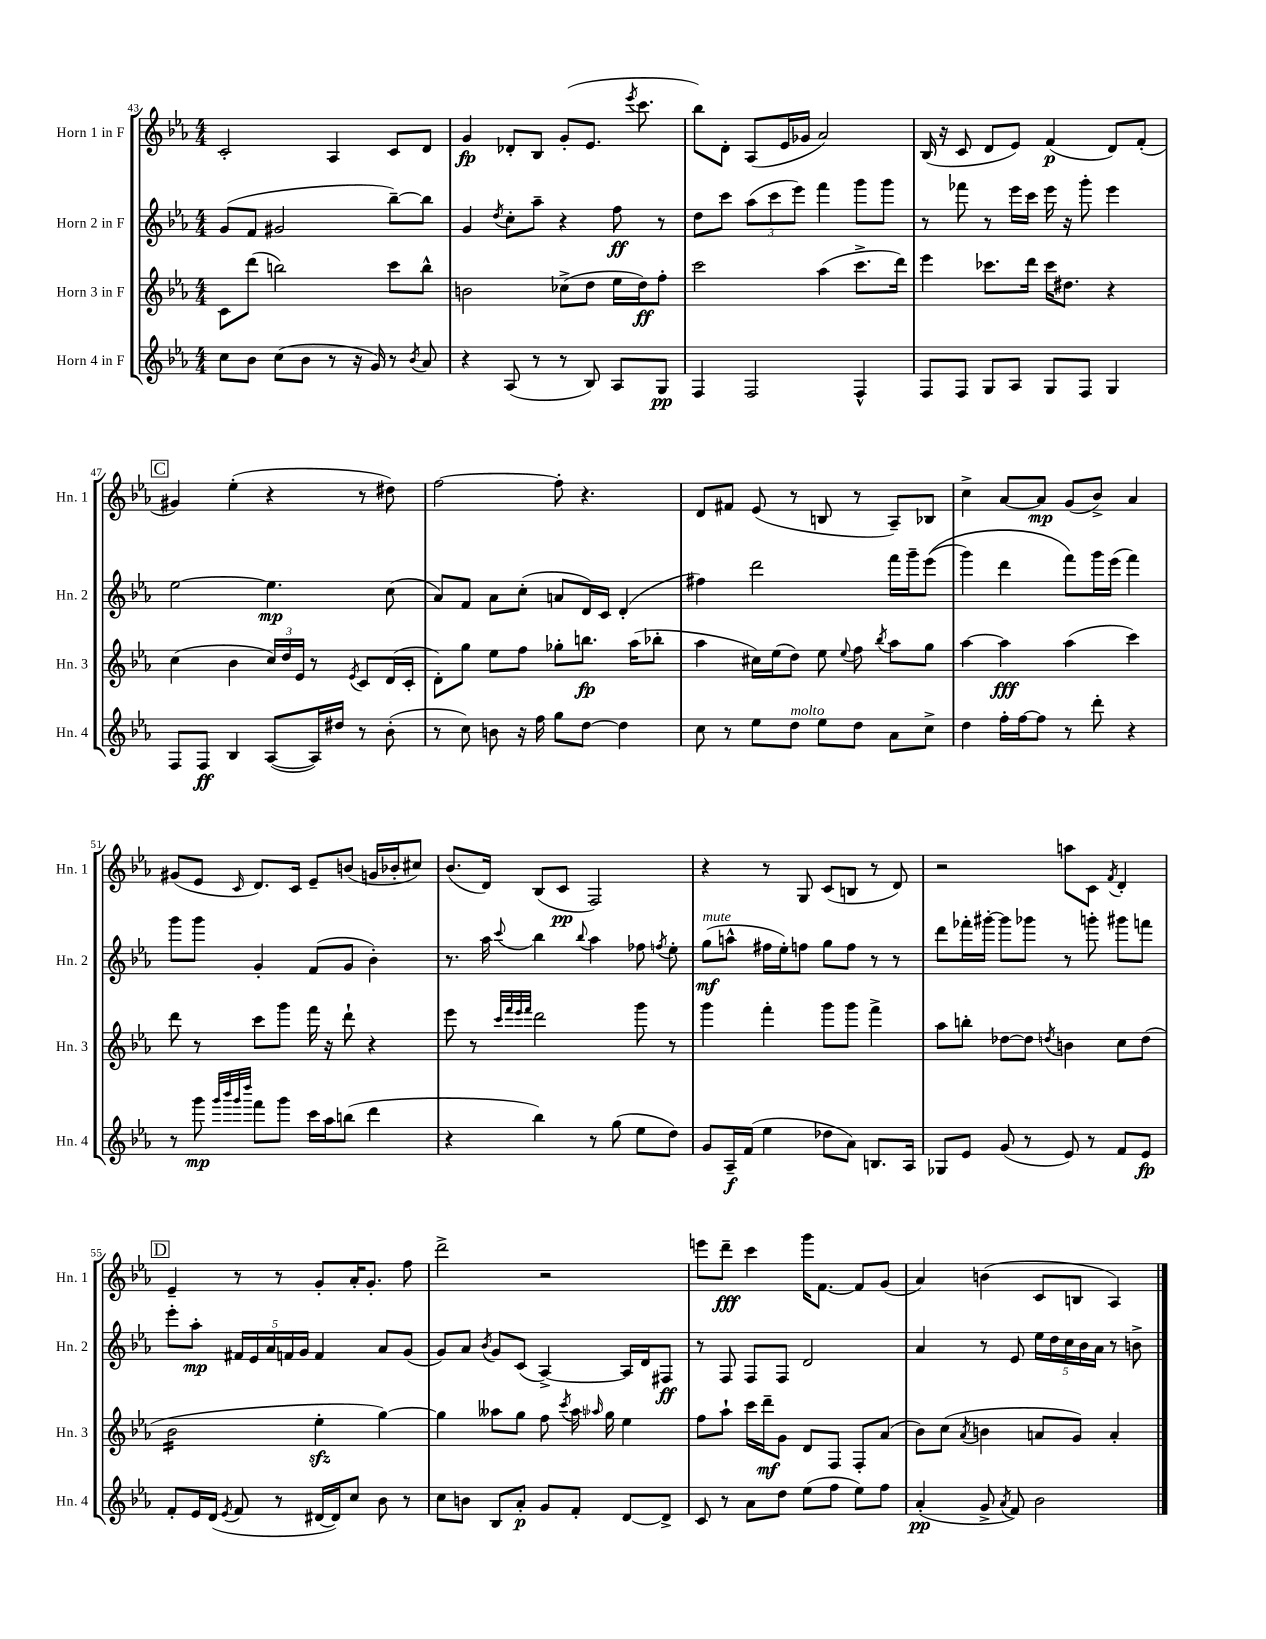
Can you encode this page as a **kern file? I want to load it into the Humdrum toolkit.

**kern	**dynam	**kern	**dynam	**kern	**dynam	**kern	**dynam
*part4	*part4	*part3	*part3	*part2	*part2	*part1	*part1
*staff4	*staff4	*staff3	*staff3	*staff2	*staff2	*staff1	*staff1
*I"Horn 4 in F	*	*I"Horn 3 in F	*	*I"Horn 2 in F	*	*I"Horn 1 in F	*
*I'Hn. 4	*	*I'Hn. 3	*	*I'Hn. 2	*	*I'Hn. 1	*
*clefG2	*	*clefG2	*	*clefG2	*	*clefG2	*
*k[b-e-a-]	*	*k[b-e-a-]	*	*k[b-e-a-]	*	*k[b-e-a-]	*
*M4/4	*	*M4/4	*	*M4/4	*	*M4/4	*
=43	=43	=43	=43	=43	=43	=43	=43
8cc\L	.	8c\L	.	(8g/L	.	2c'/	.
8b-\J	.	(8ddd\J	.	8f/J	.	.	.
(8cc\L	.	2bbn\)	.	2g#X/	.	.	.
8b-\J	.	.	.	.	.	.	.
8r	.	.	.	.	.	4A-/	.
16r	.	.	.	.	.	.	.
16g/)	.	.	.	.	.	.	.
8r	.	8ccc\L	.	[8bb-~\L)	.	8c/L	.
8qb-/	.	.	.	.	.	.	.
8a-/	.	8bb^^\J	.	8bb-\J]	.	8d/J	.
=44	=44	=44	=44	=44	=44	=44	=44
4r	.	2bn\	.	4g/	.	4g/	fp
.	.	.	.	8qdd/	.	.	.
(8A-/	.	.	.	8cc'\L	.	8d-X'/L	.
8r	.	.	.	8aa-~\J	.	8B-/J	.
8r	.	(8cc-X^\L	.	4r	.	(8g'/L	.
8B-/)	.	8dd\J	.	.	.	8.e-/J	.
8A-/L	.	16ee-\LL	.	8ff\	ff	.	.
.	.	.	.	.	.	8qeee-/	.
.	.	16dd\J)	ff	.	.	8.ccc\	.
8G/J	pp	8ff'\J	.	8r	.	.	.
=45	=45	=45	=45	=45	=45	=45	=45
4F/	.	2ccc\	.	8dd\L	.	8bb-\L)	.
.	.	.	.	8ccc\J	.	8d'\J	.
2F/	.	.	.	(12aa-\L	.	(8A-/L	.
.	.	.	.	12ccc\	.	.	.
.	.	.	.	.	.	16e-/L	.
.	.	.	.	12eee-\J)	.	.	.
.	.	.	.	.	.	16g-X/JJ	.
.	.	(4aa-\	.	4fff\	.	2a-/)	.
4F^^/	.	8.ccc^\L	.	8ggg\L	.	.	.
.	.	.	.	8ggg\J	.	.	.
.	.	16ddd\Jk)	.	.	.	.	.
=46	=46	=46	=46	=46	=46	=46	=46
8F/L	.	4eee-\	.	8r	.	(16B-/	.
.	.	.	.	.	.	16r	.
8F/J	.	.	.	8fff-X\	.	8c/	.
8G/L	.	8.ccc-X\L	.	8r	.	8d/L	.
8A-/J	.	.	.	16eee-\LL	.	8e-/J)	.
.	.	16ddd\Jk	.	16ccc\JJ	.	.	.
8G/L	.	16ccc-\KL	.	16eee-\	.	(4f/	p
.	.	8.dd#X\J	.	16r	.	.	.
8F/J	.	.	.	8ggg'\	.	.	.
4G/	.	4r	.	4eee-\	.	8d/L)	.
.	.	.	.	.	.	(8f'/J	.
!!LO:LB:g=z
!!LO:REH:place=s1:t=C
=47	=47	=47	=47	=47	=47	=47	=47
8F/L	.	(4cc\	.	[2ee-\	.	4g#X/)	.
8F/J	ff	.	.	.	.	.	.
4B-/	.	4b-\	.	.	.	(4ee-'\	.
([8A-/L	.	24cc/LL)	.	4.ee-\]	mp	4r	.
.	.	24dd/	.	.	.	.	.
.	.	24e-/JJ	.	.	.	.	.
16A-/L])	.	8r	.	.	.	.	.
16dd#X/JJ	.	.	.	.	.	.	.
.	.	8qe-/	.	.	.	.	.
8r	.	8c/L	.	.	.	8r	.
(8b-'\	.	(16d/L	.	(8cc\	.	8dd#X\)	.
.	.	16c'/JJ	.	.	.	.	.
=48	=48	=48	=48	=48	=48	=48	=48
8r	.	8d'\L)	.	8a-/L)	.	[2ff\	.
8cc\)	.	8gg\J	.	8f/J	.	.	.
8bn\	.	8ee-\L	.	8a-\L	.	.	.
16r	.	8ff\J	.	(8cc'\J	.	.	.
16ff\	.	.	.	.	.	.	.
8gg\L	.	8gg-X'\L	.	8an/L	.	8ff'\]	.
[8dd\J	.	8.bbn\J	fp	16d/L)	.	4.r	.
.	.	.	.	16c/JJ	.	.	.
4dd\]	.	.	.	(4d'/	.	.	.
.	.	(16aa-\KL	.	.	.	.	.
.	.	8bb-X'\J	.	.	.	.	.
=49	=49	=49	=49	=49	=49	=49	=49
8cc\	.	4aa-\	.	4ff#X\)	.	8d/L	.
8r	.	.	.	.	.	8f#X/J	.
8ee-\L	.	16cc#X\LL)	.	2ddd\	.	(8e-/	.
.	.	(16ee-\J	.	.	.	.	.
!LO:TX:a:i:t=molto	!	!	!	!	!	!	!
8dd\J	.	8dd\J)	.	.	.	8r	.
8ee-\L	.	8ee-\	.	.	.	8Bn/	.
.	.	8qqee-/	.	.	.	.	.
8dd\J	.	8ff\	.	.	.	8r	.
.	.	8qbb-/	.	.	.	.	.
8a-\L	.	8aa-\L	.	16fff\LL	.	8A-~/L)	.
.	.	.	.	16ggg~\J	.	.	.
8cc^\J	.	8gg\J	.	((8eee-\J	.	8B-X/J	.
=50	=50	=50	=50	=50	=50	=50	=50
4dd\	.	[4aa-\	.	4ggg\)	.	4cc^\	.
16ff'\LL	.	4aa-\]	fff	4ddd\	.	[8a-/L	.
[16ff\J	.	.	.	.	.	.	.
8ff\J]	.	.	.	.	.	8a-/J]	mp
8r	.	(4aa-\	.	8fff\L)	.	(8g/L	.
8ddd'\	.	.	.	16ggg\L	.	8b-^/J)	.
.	.	.	.	(16eee-\JJ	.	.	.
4r	.	4ccc\)	.	4fff\)	.	4a-/	.
!!LO:LB:g=z
=51	=51	=51	=51	=51	=51	=51	=51
8r	.	8ddd\	.	8ggg\L	.	(8g#X/L	.
8ggg\	mp	8r	.	8ggg\J	.	8e-/J	.
32qqggg/LLL	.	.	.	.	.	.	.
32qqbbb-/	.	.	.	.	.	.	.
32qqggg/	.	.	.	.	.	.	.
32qqdddd/JJJ	.	.	.	.	.	16qqc/	.
8fff\L	.	8ccc\L	.	4g'/	.	8.d/L)	.
8ggg\J	.	8ggg\J	.	.	.	.	.
.	.	.	.	.	.	16c/Jk	.
16ccc\LL	.	16fff\	.	(8f/L	.	8e-~/L	.
16aa-\J	.	16r	.	.	.	.	.
(8bbn\J	.	8ddd`\	.	8g/J	.	(8bn/J	.
4ddd\	.	4r	.	4b-'\)	.	16gn/LL	.
.	.	.	.	.	.	16b-X'/J	.
.	.	.	.	.	.	8cc#X/J)	.
=52	=52	=52	=52	=52	=52	=52	=52
4r	.	8eee-\	.	8.r	.	(8.b-/L	.
.	.	8r	.	.	.	.	.
.	.	.	.	16aa-\	.	16d/Jk)	.
.	.	32qqccc/LLL	.	.	.	.	.
.	.	32qqfff/	.	.	.	.	.
.	.	32qqeee-/	.	.	.	.	.
.	.	32qqfff/JJJ	.	8qqccc/	.	.	.
4bb-\)	.	2ddd\	.	4bb-\	.	(8B-/L	.
.	.	.	.	.	.	8c/J	pp
.	.	.	.	8qqbb-/	.	.	.
8r	.	.	.	4aa-\	.	2F/)	.
(8gg\	.	.	.	.	.	.	.
8ee-\L	.	8ggg\	.	8ff-X\	.	.	.
.	.	.	.	8qffn/	.	.	.
8dd\J)	.	8r	.	8ee-'\	.	.	.
=53	=53	=53	=53	=53	=53	=53	=53
!	!	!	!	!LO:TX:a:i:t=mute	!	!	!
8g/L	.	4ggg\	.	(8gg\L	mf	4r	.
16A-~/L	f	.	.	8aan^^\J	.	.	.
(16f/JJ	.	.	.	.	.	.	.
4ee-\	.	4fff'\	.	16ff#X\LL	.	8r	.
.	.	.	.	16ee-'\J)	.	.	.
.	.	.	.	8ffn\J	.	8G/	.
8dd-X\L	.	8ggg\L	.	8gg\L	.	(8c/L	.
8a-\J)	.	8ggg\J	.	8ff\J	.	8Bn/J	.
8.Bn/L	.	4fff^\	.	8r	.	8r	.
.	.	.	.	8r	.	8d/)	.
16A-/Jk	.	.	.	.	.	.	.
=54	=54	=54	=54	=54	=54	=54	=54
8G-X/L	.	8aa-\L	.	8ddd\L	.	2r	.
8e-/J	.	8bbn'\J	.	16fff-X'\L	.	.	.
.	.	.	.	[16ggg#X'\JJ	.	.	.
(8g/	.	[8dd-X\L	.	8ggg#\L]	.	.	.
8r	.	8dd-\J]	.	8ggg-X\J	.	.	.
.	.	8qddn/	.	.	.	.	.
8e-/)	.	4bn\	.	8r	.	8aan\L	.
8r	.	.	.	8gggn'\	.	8c\J	.
.	.	.	.	.	.	8qf/	.
8f/L	.	8cc\L	.	8ggg#X\L	.	4d'/	.
8e-/J	fp	(8dd\J	.	8fffn\J	.	.	.
!!LO:LB:g=z
!!LO:REH:place=s1:t=D
=55	=55	=55	=55	=55	=55	=55	=55
*	*	*tremolo	*	*	*	*	*
8f'/L	.	16b-\LL	.	8eee-'\L	.	4e-~/	.
.	.	16b-\	.	.	.	.	.
16e-/L	.	16b-\	.	8aa-'\J	mp	.	.
(16d/JJ	.	16b-\	.	.	.	.	.
8qe-/	.	.	.	.	.	.	.
8f/	.	16b-\	.	20f#X/LL	.	8r	.
.	.	.	.	20e-/	.	.	.
.	.	16b-\	.	.	.	.	.
.	.	.	.	20a-/	.	.	.
8r	.	16b-\	.	.	.	8r	.
.	.	.	.	20fn/	.	.	.
.	.	16b-\JJ	.	.	.	.	.
*	*	*Xtremolo	*	*	*	*	*
.	.	.	.	20g/JJ	.	.	.
[16d#X/LL	.	4ee-zz'\	.	4f/	.	8g'/L	.
16d#/J])	.	.	.	.	.	.	.
8cc/J	.	.	.	.	.	16a-'/K	.
.	.	.	.	.	.	8.g'/J	.
8b-\	.	[4gg\)	.	8a-/L	.	.	.
8r	.	.	.	(8g/J	.	8ff\	.
=56	=56	=56	=56	=56	=56	=56	=56
8cc\L	.	4gg\]	.	8g/L)	.	2ddd^\	.
8bn\J	.	.	.	8a-/J	.	.	.
.	.	.	.	8qb-/	.	.	.
8B-/L	.	8aa--X\L	.	8g/L	.	.	.
8a-'/J	p	8gg\J	.	(8c/J	.	.	.
8g/L	.	8ff\	.	[4A-^/)	.	2r	.
.	.	8qccc/	.	.	.	.	.
8f'/J	.	16aa--\	.	.	.	.	.
.	.	16qqaa-X/	.	.	.	.	.
.	.	16gg\	.	.	.	.	.
[8d/L	.	4ee-\	.	16A-/LL]	.	.	.
.	.	.	.	16d/J	.	.	.
8d^/J]	.	.	.	8F#X/J	ff	.	.
=57	=57	=57	=57	=57	=57	=57	=57
8c/	.	8ff\L	.	8r	.	8eeen\L	.
8r	.	8aa-`\J	.	8F/	.	8ddd~\J	fff
8a-\L	.	16ccc\LL	.	8F/L	.	4ccc\	.
.	.	16ddd~\J	mf	.	.	.	.
8dd\J	.	8g\J	.	8F/J	.	.	.
(8ee-\L	.	8d/L	.	2d/	.	16ggg\KL	.
.	.	.	.	.	.	[8.f\J	.
8ff\J	.	8F/J	.	.	.	.	.
8ee-\L)	.	8F'/L	.	.	.	8f/L]	.
8ff\J	.	(8a-/J	.	.	.	(8g/J	.
=58	=58	=58	=58	=58	=58	=58	=58
(4a-'/	pp	8b-\L)	.	4a-/	.	4a-/)	.
.	.	(8cc\J	.	.	.	.	.
.	.	8qa-/	.	.	.	.	.
8g^/	.	4bn\	.	8r	.	(4bn\	.
8qa-/	.	.	.	.	.	.	.
8f/)	.	.	.	8e-/	.	.	.
2b-\	.	8an/L	.	20ee-\LL	.	8c/L	.
.	.	.	.	20dd\	.	.	.
.	.	.	.	20cc\	.	.	.
.	.	8g/J)	.	.	.	8Bn/J	.
.	.	.	.	20b-\	.	.	.
.	.	.	.	20a-\JJ	.	.	.
.	.	4a'/	.	8r	.	4A-/)	.
.	.	.	.	8bn^\	.	.	.
==	==	==	==	==	==	==	==
*-	*-	*-	*-	*-	*-	*-	*-
